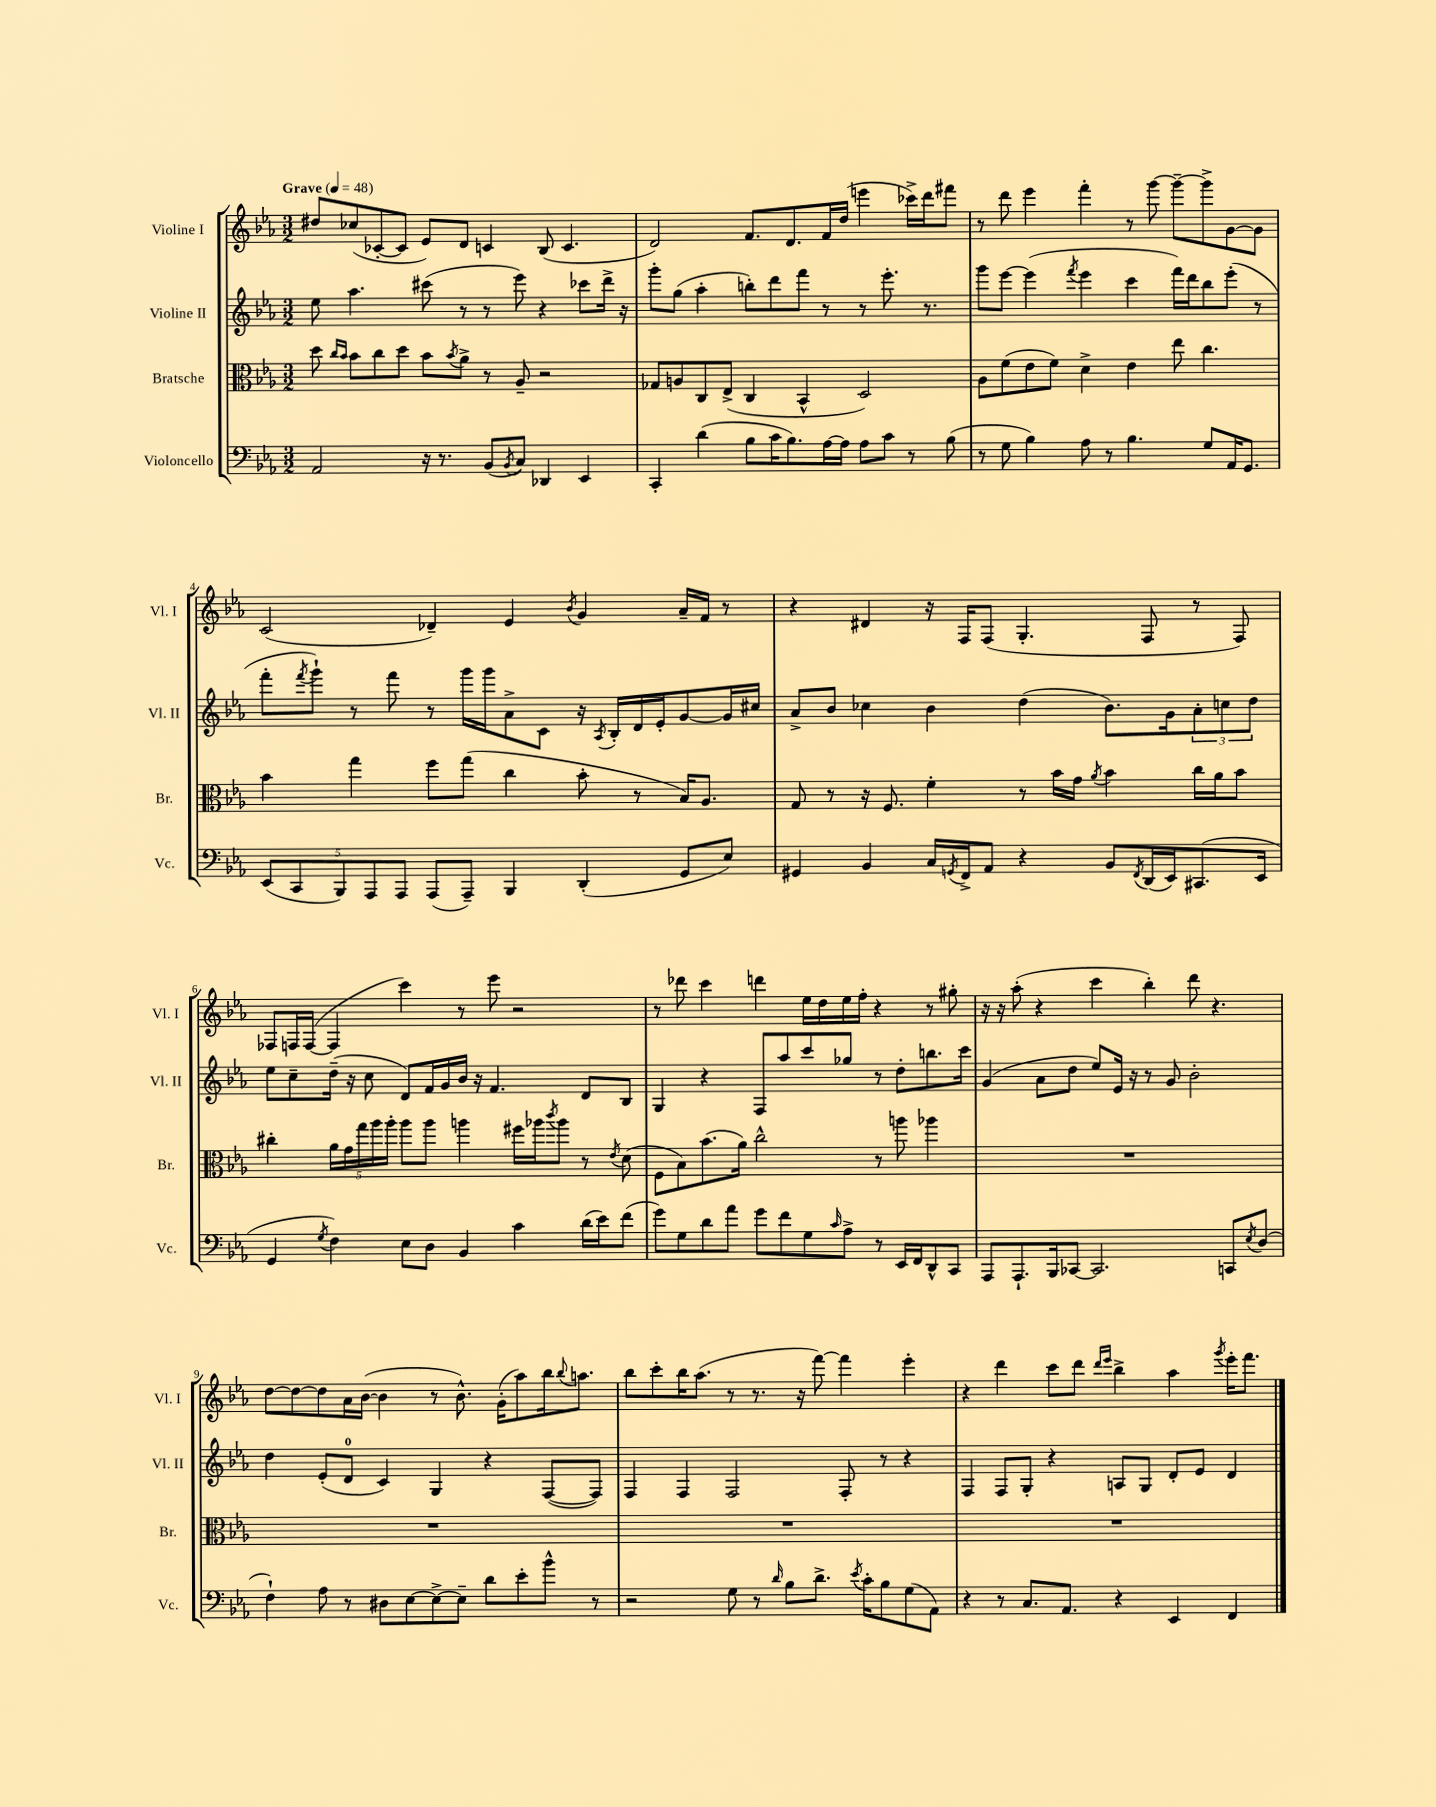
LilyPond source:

<<
\new StaffGroup <<
\new Staff = "s0" \with { instrumentName = "Violine I" shortInstrumentName = "Vl. I" } {
    \clef treble \key ees \major \numericTimeSignature \time 3/2 \tempo "Grave" 4 = 48
    dis''8 ces''8( ces'8~-. ces'8 ees'8) d'8 c'4 bes8( c'4. |
    d'2) f'8. d'8. f'16 d''16( e'''4 ces'''16->) d'''16 fis'''8 |
    r8 d'''8 ees'''4 f'''4-. r8 g'''8~ g'''8~-- g'''8-> g'8~ g'8 |
    c'2( des'4--) ees'4 \acciaccatura { bes'8 } g'4 aes'16-- f'16 r8 |
    r4 dis'4 r16 f16 f8( g4.-. f8 r8 f8) |
    fes8 f16 f16~( f4 c'''4) r8 ees'''8 r2 |
    r8 des'''8 c'''4 d'''4 ees''16 d''16 ees''16 f''16-. r4 r8 gis''8-. |
    r16 r16 aes''8-.( r4 c'''4 bes''4-.) d'''8 r4. |
    d''8~ d''8~ d''8 aes'16 bes'16~( bes'4 r8 bes'8.-^) g'16-.( aes''8) bes''16 \appoggiatura { bes''8 } a''8. |
    bes''8 c'''8-. bes''16 aes''8.( r8 r8. r16 f'''8~) f'''4 ees'''4-. |
    r4 d'''4 c'''8 d'''8 \grace { d'''16 ees'''16 } bes''4-> aes''4 \acciaccatura { g'''8 } ees'''16-. f'''8. \bar "|." |
}
\new Staff = "s1" \with { instrumentName = "Violine II" shortInstrumentName = "Vl. II" } {
    \clef treble \key ees \major \numericTimeSignature \time 3/2
    ees''8 aes''4. cis'''8( r8 r8 ees'''8) r4 ces'''8 d'''16-> r16 |
    g'''8-. g''8( aes''4-. b''8-.) d'''8 f'''8 r8 r8 ees'''8.-. r8. |
    g'''8 ees'''8~ ees'''4( \acciaccatura { f'''8 } ees'''4 c'''4 f'''16) d'''16 bes''8 ees'''8-.( r8 |
    f'''8-. \acciaccatura { f'''8 } g'''8-!) r8 f'''8 r8 g'''16 g'''16 aes'8-> c'8 r16 \acciaccatura { aes8 } bes16-. d'16 ees'16-. g'8~ g'16 cis''16 |
    aes'8-> bes'8 ces''4 bes'4 d''4( bes'8.) g'16 \tuplet 3/2 { aes'8-. c''8 d''8 } |
    ees''8 c''8-- d''16--( r16 c''8 d'8) f'16 g'16 bes'16 r16 f'4. d'8 bes8 |
    g4 r4 f8 aes''8 c'''8 ges''8 r8 d''8-. b''8. c'''16 |
    g'4( aes'8 d''8 ees''8) ees'16 r16 r8 g'8 bes'2-. |
    d''4 ees'8-.( d'8-0 c'4) g4 r4 f8~( f8) |
    f4 f4 f2 f8-. r8 r4 |
    f4 f8 g8-. r4 a8 g8 d'8-. ees'8 d'4 \bar "|." |
}
\new Staff = "s2" \with { instrumentName = "Bratsche" shortInstrumentName = "Br." } {
    \clef alto \key ees \major \numericTimeSignature \time 3/2
    d''8 \grace { c''16 bes'16 } bes'8 c''8 d''8 bes'8 \acciaccatura { bes'8 } aes'8-> r8 aes8-- r2 |
    ges8 a8 c8 ees8->( c4 bes,4-^ d2) |
    aes8 f'8( ees'8 f'8) d'4-> ees'4 ees''8 c''4. |
    bes'4 g''4 f''8 g''8( c''4 bes'8-. r8 bes16) aes8. |
    g8 r8 r16 f8. f'4-. r8 bes'16 g'16 \acciaccatura { aes'8 } bes'4 c''16 aes'16 bes'8 |
    cis''4-. \tuplet 5/4 { aes'16 g'16 g''16 aes''16 aes''16-. } aes''8 aes''8 a''4 fis''16 aes''16 \acciaccatura { c'''8 } aes''8 r8 \acciaccatura { ees'8 } d'8( |
    f8 bes8) bes'8.( aes'16) c''2-^ r8 a''8 aes''4 |
    R1. |
    R1. |
    R1. |
    R1. \bar "|." |
}
\new Staff = "s3" \with { instrumentName = "Violoncello" shortInstrumentName = "Vc." } {
    \clef bass \key ees \major \numericTimeSignature \time 3/2
    aes,2 r16 r8. bes,8( \acciaccatura { bes,8 } c8) des,4 ees,4 |
    c,4-. d'4( bes8 c'16 bes8.) aes16~ aes16 aes8 c'8 r8 bes8( |
    r8 g8 bes4) aes8 r8 bes4. g8 aes,16 g,8. |
    \tuplet 5/4 { ees,8( c,8 bes,,8) aes,,8 aes,,8 } aes,,8( aes,,8--) bes,,4 d,4-.( g,8 ees8) |
    gis,4 bes,4 c16 \acciaccatura { g,8 } f,16-> aes,8 r4 bes,8 \acciaccatura { f,8 } d,16( ees,16) cis,8.( ees,16 |
    g,4 \acciaccatura { g8 } f4) ees8 d8 bes,4 c'4 d'16( ees'16) f'8( |
    g'8) g8 d'8 aes'8 g'8 f'8 g8 \grace { c'16 } aes8-> r8 ees,16 f,16 d,8-^ c,8 |
    aes,,8 aes,,8.-! bes,,16 ces,8~ ces,2. c,8 \acciaccatura { ees8 } d8( |
    f4-!) aes8 r8 dis8 ees8~ ees8~-> ees8-- d'8 ees'8-. bes'8-^ r8 |
    r2 g8 r8 \grace { d'16 } bes8 d'8.-> \acciaccatura { ees'8 } c'16-. bes8 g8( aes,8) |
    r4 r8 c8. aes,8. r4 ees,4 f,4 \bar "|." |
}
>>
>>
